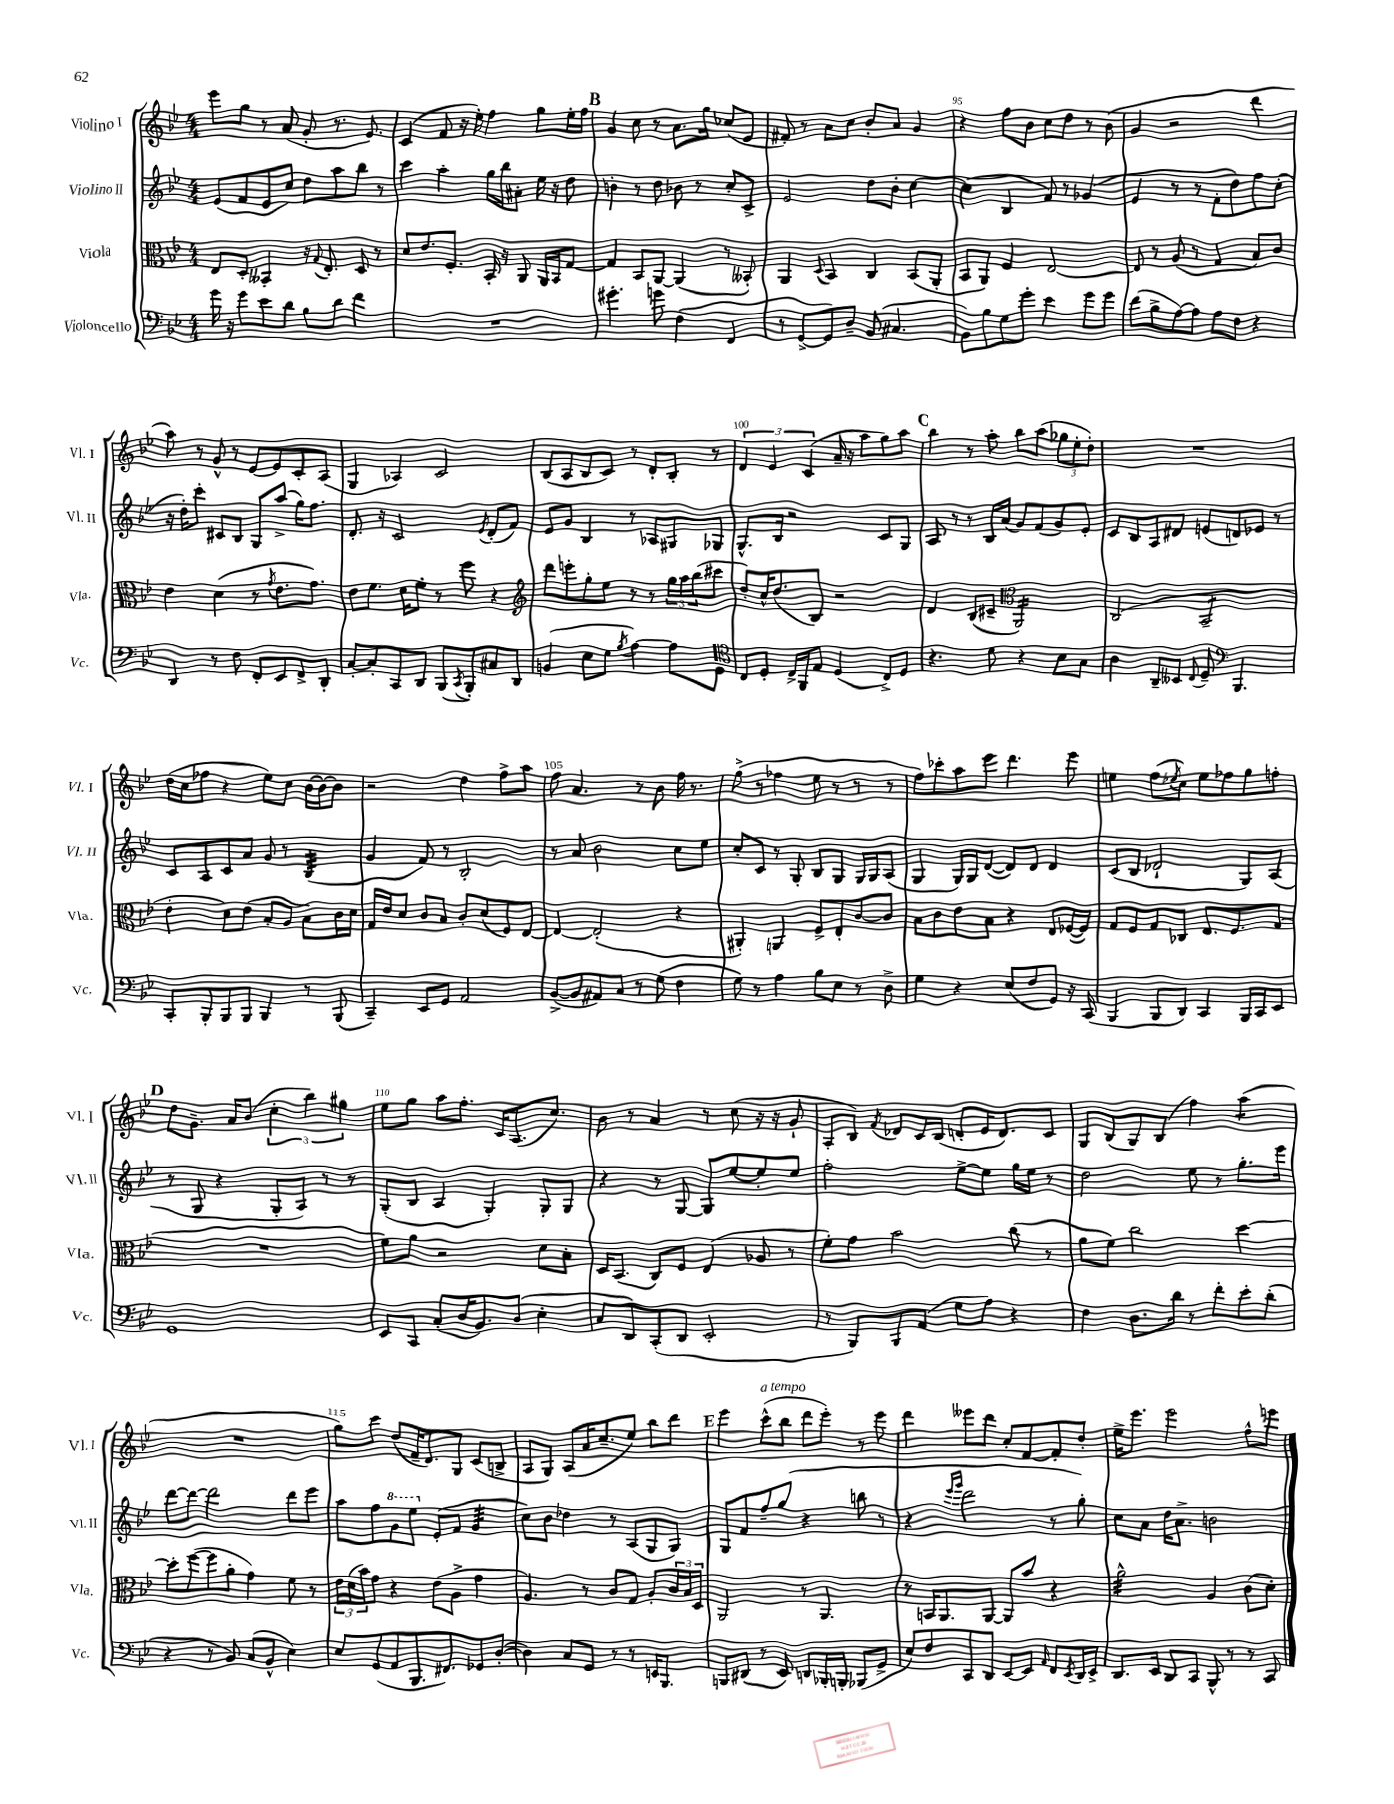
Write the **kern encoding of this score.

**kern	**kern	**kern	**kern
*staff4	*staff3	*staff2	*staff1
*clefF4	*clefC3	*clefG2	*clefG2
*k[b-e-]	*k[b-e-]	*k[b-e-]	*k[b-e-]
*M4/4	*M4/4	*M4/4	*M4/4
16g\	8E-/L	(8e-/L	8eee-\L
16r	.	.	.
8g\L	8D'/J	8f/	8gg\J
8e-\	4BB--'/	8e-/	8r
8d\J	.	8cc/J)	(8a/
8B-\L	16r	8dd\L	8g'/
.	8qqG/	.	.
.	8.E-'/	.	.
8d\J	.	8aa\	8.r
4f\	8D/	8bb-\J	.
.	.	.	8.e-/)
.	8r	8r	.
=	=	=	=
1r	8d/L	4ccc\	(4c/
.	8.e-/	.	.
.	.	4aa'\	8f/
.	8.F'/J	.	.
.	.	.	16r
.	.	.	16ee-'\)
.	16BB-'/	16gg\LL	4ff\
.	16r	16bb-\J	.
.	8AA/	8a#'\J	.
.	16AA/LL	16ee-\	8gg\L
.	16BB-/J	16r	.
.	[8G/J	8dd\	16ee-'\L
.	.	.	16ff\JJ
=	=	=	=
4.g#'\	4G/]	4b'\	4g/
.	8BB-/L	8r	8cc\
8g\	[8AA/J	8dd\	8r
(4F\	(4AA/]	8b-\	8.a\L
.	.	8r	.
.	.	.	16gg\Jk
4FF/	8r	8cc'/L	(8cc-/L
.	8BB--'/)	8c^/J	8e-/J
=	=	=	=
8r	4AA/	2e-/	8f#'/)
[8GG^/L	.	.	8r
.	8qqD/	.	.
8GG/])	4BB-/	.	8a\L
8D~/J	.	.	8cc\J
(8BB-/	4C/	8dd\L	8b-'/L
4.C#/	.	8b-'\J	8a/J
.	(8BB-/L	[4cc\	4g/
.	8AA'/J	.	.
=	=	=	=
8BB-\L)	8BB-/L	(4cc\]	4r
8B-\	8AA/J)	.	.
8G\	4F/	4B-/	8ff\L
8g'\J	.	.	8b-\J
4e-\	[2E-/	8f/)	8cc\L
.	.	8r	8dd\J
8g\L	.	(4g-/	8r
8g\J	.	.	(8b-\
=	=	=	=
(8f\L	8E-/]	4e-/	4g/
8B-^\	8r	.	.
[8A\)	(8A/	8r	2r
8A\]J	8r	8r	.
8A\L	4G/	8f'\L	.
8F\J	.	8dd\)	.
4r	8B-/L)	8ff\	4ddd\
.	8c/J	(8cc'\J	.
=	=	=	=
4DD/	4e-\	16r	8aa\)
.	.	16dd'\LK)	.
.	.	8ccc'\J	8r
8r	(4d\	8c#/L	8g^^/
8F\	.	8B-/J	8r
8FF'/L	8r	8G/L	[8e-/L
.	8qg/	.	.
8EE-/	8.e-\L	(8aa^/J	8e-/]
8FF^/	.	16gg\LK)	8c'/
.	8.g\J)	8.ff\J	.
8DD'/J	.	.	(8A/J
=	=	=	=
[8C'/L	8e-\L	8.d'/	4G/
8C'/]	8.f\J	.	.
.	.	16r	.
8CC/	.	2c/	4A-/)
.	16d\LK	.	.
8DD/J	8f'\J	.	.
(8BBB-/L	8r	.	2c/
8qCC/	.	.	.
8BBB-'/)	8ff\	.	.
.	.	8qe-/	.
8C#/	4r	(8d'/L	.
8DD/J	.	8f/J)	.
=	=	=	=
*	*clefG2	*	*
(4BB/	8ddd\L	8e-/L	(8B-/L
.	8eee'\	8g/J	8A/
8E-\L	8gg'\	4B-/	8B-/
8G\J	8ee-\J	.	8c/J)
8qB-/	.	.	.
[4A\)	8r	8r	8r
.	8r	8A-/L	8d'/L
8A\]L	24gg\LL	8G#/	8B-'/J
.	24aa\	.	.
.	(24bb-\J	.	.
8GG\J	8ccc#\J	8G-/J	8r
=	=	=	=
*clefC4	*	*	*
8C/L	8dd'/L)	8.G^^/L	6d/
8D'/J	16cc^^/K	.	.
.	.	.	6e-/
.	(8.dd/	16B-/Jk	.
16C^/LL	.	2r	.
16FF/J	.	.	.
.	.	.	(6c/
8E-/J	8B-/J)	.	.
(4D/	2r	.	16a~/
.	.	.	16r
.	.	.	8aa\L
8C^/L)	.	8c/L	8gg\)
8D/J	.	8G/J	8aa\J
=	=	=	=
4.r	4d/	8A/	4bb-\
.	.	8r	.
.	(8B-/L	8r	8r
8d\	8c#~/J	16B-/LL	8aa'\
.	.	(16a/JJ	.
*	*clefC3	*	*
4r	2AA/)	8g/L)	8bb-\L
.	.	(8f/	(8aa\J
8B-\L	.	8g/)	12gg-\L
.	.	.	12ee-'\
8G\J	.	8e-'/J	.
.	.	.	12dd'\J)
=	=	=	=
4A\	(2C/	8c/L	1r
.	.	8B-/	.
8AA~/L	.	8A/	.
8BB--/J	.	8d#/J	.
8qqC/	.	.	.
8D~/	2BB-~/	(8e/L	.
*clefF4	*	*	*
4.BBB-/	.	8d/)	.
.	.	8e-/J	.
.	.	8r	.
=	=	=	=
8CC'/L	4e-'\	8c/L	(16dd\LL
.	.	.	16cc\J
8BBB-'/	.	8A/	8ff-\J
8BBB-/	8d\L)	8c/	4r
8BBB-/J	(8e-\J	8a/J	.
4BBB-/	8B-'/L	8g/	8ee-\L)
.	8A/J	8r	8cc\J
8r	8B-\L)	(4B-/	[16b-\LL
.	.	.	16b-\_J
(8BBB-/	16c\L	.	8b-\]J
.	16d\JJ	.	.
=	=	=	=
4CC~/)	16G/LL	4g/	2r
.	16e-/J	.	.
.	8d/J	.	.
8EE-/L	8c/L	8f/)	.
8GG/J	8B-/J	8r	.
2AA/	8c'/L	2B-'/	4dd\
.	(8d/	.	.
.	8F/)	.	8ff^\L
.	[8E-/J	.	8aa\J
=	=	=	=
([8BB-^/L	4E-/_	8r	8ff\
8BB-/]	.	8a/	4.a/
8AA#/)	(2E-'/]	2b-\	.
8C/J	.	.	.
8r	.	.	8r
(8G\	.	.	8b-\
4F\	4r	8cc\L	16ff\
.	.	.	8.r
.	.	8ee-\J	.
=	=	=	=
8G\)	4AA#'/)	8cc'/L	(8gg^\
8r	.	8c/J	8r
4A\	4AA/	8r	4ff-\
.	.	8G'/	.
8B-\L	8F^/L	8B-/L	8ee-\
8E-\J	8E-'/	8G/J	8r
8r	[8c/	16G/LL	8r
.	.	16G/J	.
8D^\	8c/]J	(8A/J	8r
=	=	=	=
4G\	8B-\L	4G/	8ff\L)
.	8c\	.	8ccc-'\
4r	8e-\	16G/LL)	8aa\
.	.	16G/J	.
.	8B-\J	([8d/J	8eee-\J
(8E-/L	4r	8d/]L)	4.ddd\
8F/	.	8d/J	.
8GG/J)	8E-/L	4d/	.
16r	([16F-/L	.	8eee-\
(16CC/	16F-/]JJ)	.	.
=	=	=	=
4BBB-/	8G/L	(8c/L	4ee\
.	8F/	8B-/J	.
8BBB-/L	8G/	2d-`/	(8ff\L
.	.	.	8qee-/
8DD/J)	8C-/J	.	8cc\J)
4CC/	8.E-/L	.	8ee-\L
.	.	.	8ff-\
.	8.F/	.	.
16BBB-/LL	.	8G/L)	8gg\
16CC/J	.	.	.
8EE-/J	(8G/J	(8A/J	8ff'\J
=	=	=	=
1GG	1r	8r	8dd\L
.	.	8G/	8.g~\J
.	.	4r	.
.	.	.	16a/LK
.	.	.	(8b-/J
.	.	8G'/L	6cc'\
.	.	8A/J)	.
.	.	.	6bb-\)
.	.	8r	.
.	.	.	6gg#\
.	.	8r	.
=	=	=	=
8EE-/L	8f\L)	(8G'/L	8ee-\L
8CC/J	8a\J	8B-/J	8gg\J
(8C'/L	2r	4A/	8aa\L
16D/K	.	.	8.ff'\J
8.BB-/)	.	.	.
.	.	4G'/)	.
.	.	.	16c/LK
(8D/J	.	.	(8.A/
4E-'\	8d\L	8G'/L	.
.	.	.	8.cc/J)
.	8B-'\J	8G/J	.
=	=	=	=
8C/L	16D/LK	4r	8b-\
.	(8.BB-/J	.	.
8DD/)	.	.	8r
(8CC'/	8C/L)	8r	4a/
8DD/J	8F/J	[8G/	.
2EE-'/	(4E-/	8G/]L	8r
.	.	[8ee-/	(8cc\
.	8A-/	8ee-'/]	16r
.	.	.	16r
.	8r	8ee-/J	8g`/
=	=	=	=
8r	8f'\L)	2ff'\	8A'/L
8BBB-/L)	8g\J	.	8B-/J)
.	.	.	8qf/
8BBB-/	2b-\	.	8d-/L
(8AA/J	.	.	16c/L
.	.	.	(16B-/JJ
8G\L	.	[8ee-^\L	8d'/L
8A\J)	.	8ee-\]J	16e-/K
.	.	.	8.d/)
4r	(8cc\	16gg\LL	.
.	.	16ee-\JJ	.
.	8r	8r	8c/J
=	=	=	=
4F\	8a\L	2dd\	8G/L
.	8f\J)	.	(8B-/
8.D\L	2cc\	.	8G/)
.	.	.	(8B-/J
16d\Jk	.	.	.
8r	.	8ee-\	4ff\)
8f'\L	.	8r	.
8e-'\	[4dd\	8.gg'\L	(4aa\
(8d'\J	.	.	.
.	.	16eee-\Jk	.
=	=	=	=
4r	8dd'\]L	[8ddd\L	1r
.	([8ff\	8ddd\_J	.
8r	8ff\]	2ddd\]	.
8BB-/)	8a'\J	.	.
(8C/L	4g\)	.	.
8BB-^^/J	.	.	.
4E-\)	8f\	8ddd\L	.
.	8r	8eee-\J	.
=	=	=	=
8E-/L	24e-\LL	8aa\L	8gg\L)
.	(24d\	.	.
.	24b-\J)	.	.
(8GG/	8g\J	8ff\	8ccc\J
8AA/	4r	8gg\	(8dd/L
8.BBB-/	.	8eee-\J	16f~/K
.	.	.	8.d/)
.	(8e-\L	(8e-'/L	.
8.FF#/)	.	.	.
.	8A^\J	8f/J	8G/J
8GG-/	4g\	4g/	(8c/L
([8D'/J	.	.	8B^/J
=	=	=	=
4D\])	4.A/)	8cc\L)	8A/L
.	.	8b-\J	8G/J)
8C/L	.	4dd-\	(8A/L
8GG/J	8r	.	16a/K
.	.	.	8.cc~/
8r	8c/L	8r	.
8r	8G/J	(8A/L	8ee-/J)
16EE/LK	8A'/L	8G/	8bb-\L
8.BBB-/J	.	.	.
.	24c/L	8G/J)	8ddd\J
.	24B-/	.	.
.	24D/JJ	.	.
=	=	=	=
8BBB/L	2AA/	8G/L	4eee-\
(8DD#/J	.	8f/	.
8r	.	8ff~/	(8ccc^^\L
8EE-/)	.	(8gg/J	8bb-\J
8DD/L	8r	4r	8ddd\L
16BBB-'/L	4.AA/	.	8eee-'\J)
16BBB'/JJ	.	.	.
(8BBB-/L	.	8bb\	8r
8GG^/J	.	8r	8eee-\
=	=	=	=
8E-/L)	8r	4r	4ddd\
8F/	16BB/LK	.	.
.	8.AA/	.	.
.	.	16qqeee-/LL	.
.	.	16qqggg/JJ	.
8CC/	.	2ddd\	8eee--\L
8DD/J	[8AA/J	.	8ddd\J
[8EE-/L	8AA/]L	.	8cc'/L
8EE-/]J	8b-/J	.	[8f/
16qqAA/	.	.	.
8FF/L	4r	8r	8f'/]
8qEE-/	.	.	.
16DD/L	.	8gg'\)	8dd'/J
16EE-^/JJ	.	.	.
=	=	=	=
8.DD/L	2a^^\	8cc\L	16ee-^\LK
.	.	.	8.eee-\J
.	.	8a\J	.
16EE-/Jk	.	.	.
8DD/L	.	16dd\LK	2eee-\
.	.	8.a^\J	.
8CC/J	.	.	.
8BBB-^^/	4A/	2b\	.
8r	.	.	.
8r	(8c\L	.	8ff^^\L
8CC/	8d'\J)	.	8eee\J
==	==	==	==
*-	*-	*-	*-
